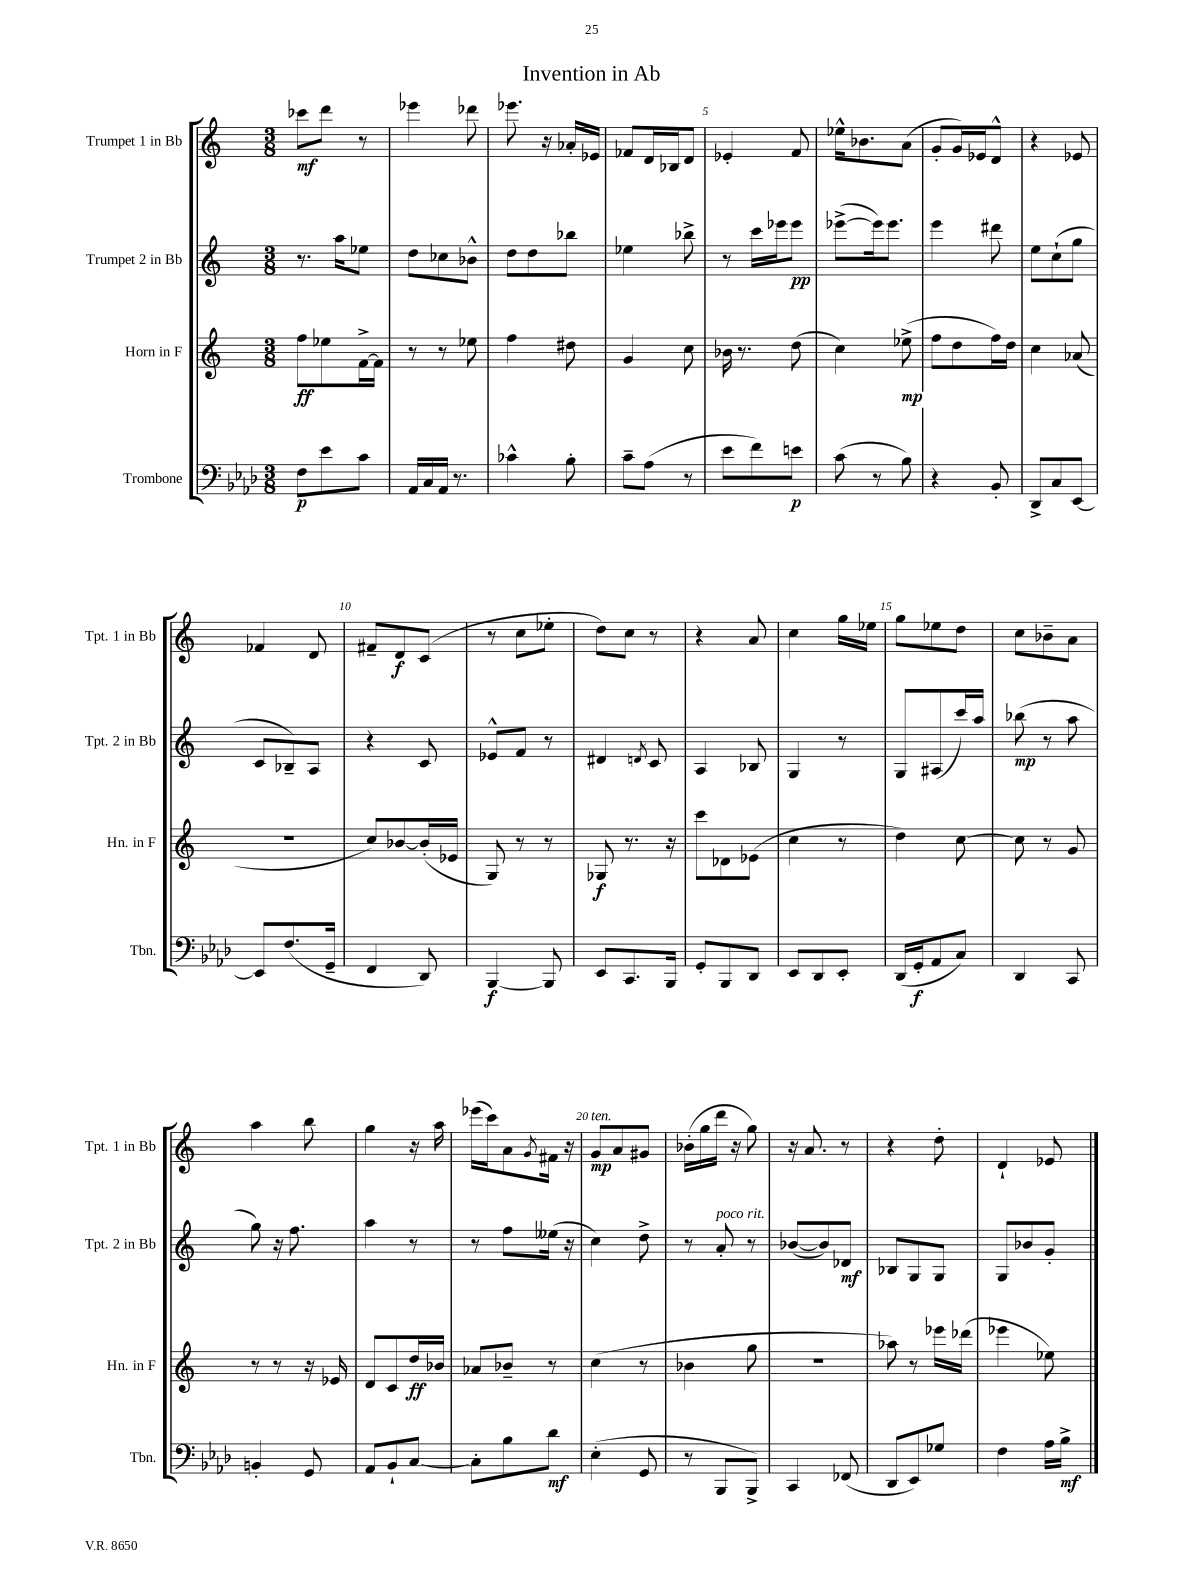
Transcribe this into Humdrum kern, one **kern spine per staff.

**kern	**kern	**kern	**kern
*staff4	*staff3	*staff2	*staff1
*clefF4	*clefG2	*clefG2	*clefG2
*k[b-e-a-d-]	*k[]	*k[]	*k[]
*M3/8	*M3/8	*M3/8	*M3/8
8F\L	8ff\L	8.r	8ccc-\L
8e-\	8ee-\	.	8ddd\J
.	.	16aa\LK	.
8c\J	[16f^\L	8ee-\J	8r
.	16f\]JJ	.	.
=	=	=	=
16AA-/LL	8r	8dd\L	4eee-\
16C/	.	.	.
16AA-/JJ	8r	8cc-\	.
8.r	.	.	.
.	8ee-\	8b-^^\J	8ddd-\
=	=	=	=
4c-^^\	4ff\	8dd\L	8.eee-\
.	.	8dd\	.
.	.	.	16r
8B-'\	8dd#\	8bb-\J	16a-'/LL
.	.	.	16e-/JJ
=	=	=	=
8c~\L	4g/	4ee-\	8f-/L
(8A-\J	.	.	16d/L
.	.	.	16B-/J
8r	8cc\	8bb-^\	8d/J
=	=	=	=
8e-\L	16b-\	8r	4e-'/
.	8.r	.	.
8f\)	.	16ccc\LL	.
.	.	16eee-\J	.
8e\J	(8dd\	8eee-\J	8f/
=	=	=	=
(8c\	4cc\)	([8eee-^\L	16ee-^^\LK
.	.	.	8.b-\
8r	.	16eee-\]k)	.
.	.	8.eee-\J	.
8B-\)	(8ee-^\	.	(8a\J
=	=	=	=
4r	8ff\L	4eee\	8g'/L
.	8dd\	.	16g/L)
.	.	.	16e-/J
8BB-'/	16ff\L)	8ddd#\	8d^^/J
.	16dd\JJ	.	.
=	=	=	=
8DD-^/L	4cc\	8ee\L	4r
8C/	.	(8cc`\	.
[8EE-/J	(8a-/	8gg\J	8e-/
=	=	=	=
8EE-/]L	4.r	8c/L	4f-/
(8.F/	.	8B-~/)	.
.	.	8A/J	8d/
16GG~/Jk	.	.	.
=	=	=	=
4FF/	8cc/L)	4r	8f#~/L
.	[8b-/	.	8d/
8DD-/)	(16b-'/]L	8c/	(8c/J
.	16e-/JJ	.	.
=	=	=	=
[4BBB-/	8G/)	8e-^^/L	8r
.	8r	8f/J	8cc\L
8BBB-/]	8r	8r	8ee-'\J
=	=	=	=
8EE-/L	8G-/	4d#/	8dd\L)
8.CC/	8.r	.	8cc\J
.	.	8qd/	.
.	.	8c/	8r
16BBB-/Jk	16r	.	.
=	=	=	=
8GG'/L	8ccc\L	4A/	4r
8BBB-/	8d-\	.	.
8DD-/J	(8e-\J	8B-/	8a/
=	=	=	=
8EE-/L	4cc\	4G/	4cc\
8DD-/	.	.	.
8EE-'/J	8r	8r	16gg\LL
.	.	.	16ee-\JJ
=	=	=	=
(16DD-/LL	4dd\)	8G/L	8gg\L
16GG'/J	.	.	.
8AA-/	.	(8A#/	8ee-\
8C/J)	[8cc\	16ccc/L)	8dd\J
.	.	16aa/JJ	.
=	=	=	=
4DD-/	8cc\]	(8bb-\	8cc\L
.	8r	8r	8b-~\
8CC/	8g/	8aa\	8a\J
=	=	=	=
4BB'/	8r	8gg\)	4aa\
.	8r	16r	.
.	.	8.ff\	.
8GG/	16r	.	8bb\
.	16e-/	.	.
=	=	=	=
8AA-/L	8d/L	4aa\	4gg\
8BB-`/	8c/	.	.
[8C/J	16dd/L	8r	16r
.	16b-/JJ	.	16aa\
=	=	=	=
8C'\]L	8a-/L	8r	(16eee-\LL
.	.	.	16ccc\J)
8B-\	8b-~/J	8ff\L	8a\
.	.	.	8qg/
8d-\J	8r	(16ee--\Jk	16f#\Jk
.	.	16r	16r
=	=	=	=
(4E-'\	(4cc\	4cc\)	8g/L
.	.	.	8a/
8GG/	8r	8dd^\	8g#/J
=	=	=	=
8r	4b-\	8r	(16b-'\LL
.	.	.	16gg\
8BBB-/L	.	8a'/	16ddd\JJ
.	.	.	16r
8BBB-^/J)	8gg\	8r	8gg\)
=	=	=	=
4CC/	4.r	([8b-/L	16r
.	.	.	8.a/
.	.	8b-/])	.
(8FF-/	.	8d-/J	8r
=	=	=	=
8DD-/L	8aa-\)	8B-/L	4r
8EE-/)	8r	8G/	.
8G-/J	16eee-\LL	8G/J	8dd'\
.	(16ddd-\JJ	.	.
=	=	=	=
4F\	4eee-\	8G/L	4d`/
.	.	8b-/	.
16A-\LL	8ee-\)	8g'/J	8e-/
16B-^\JJ	.	.	.
==	==	==	==
*-	*-	*-	*-
